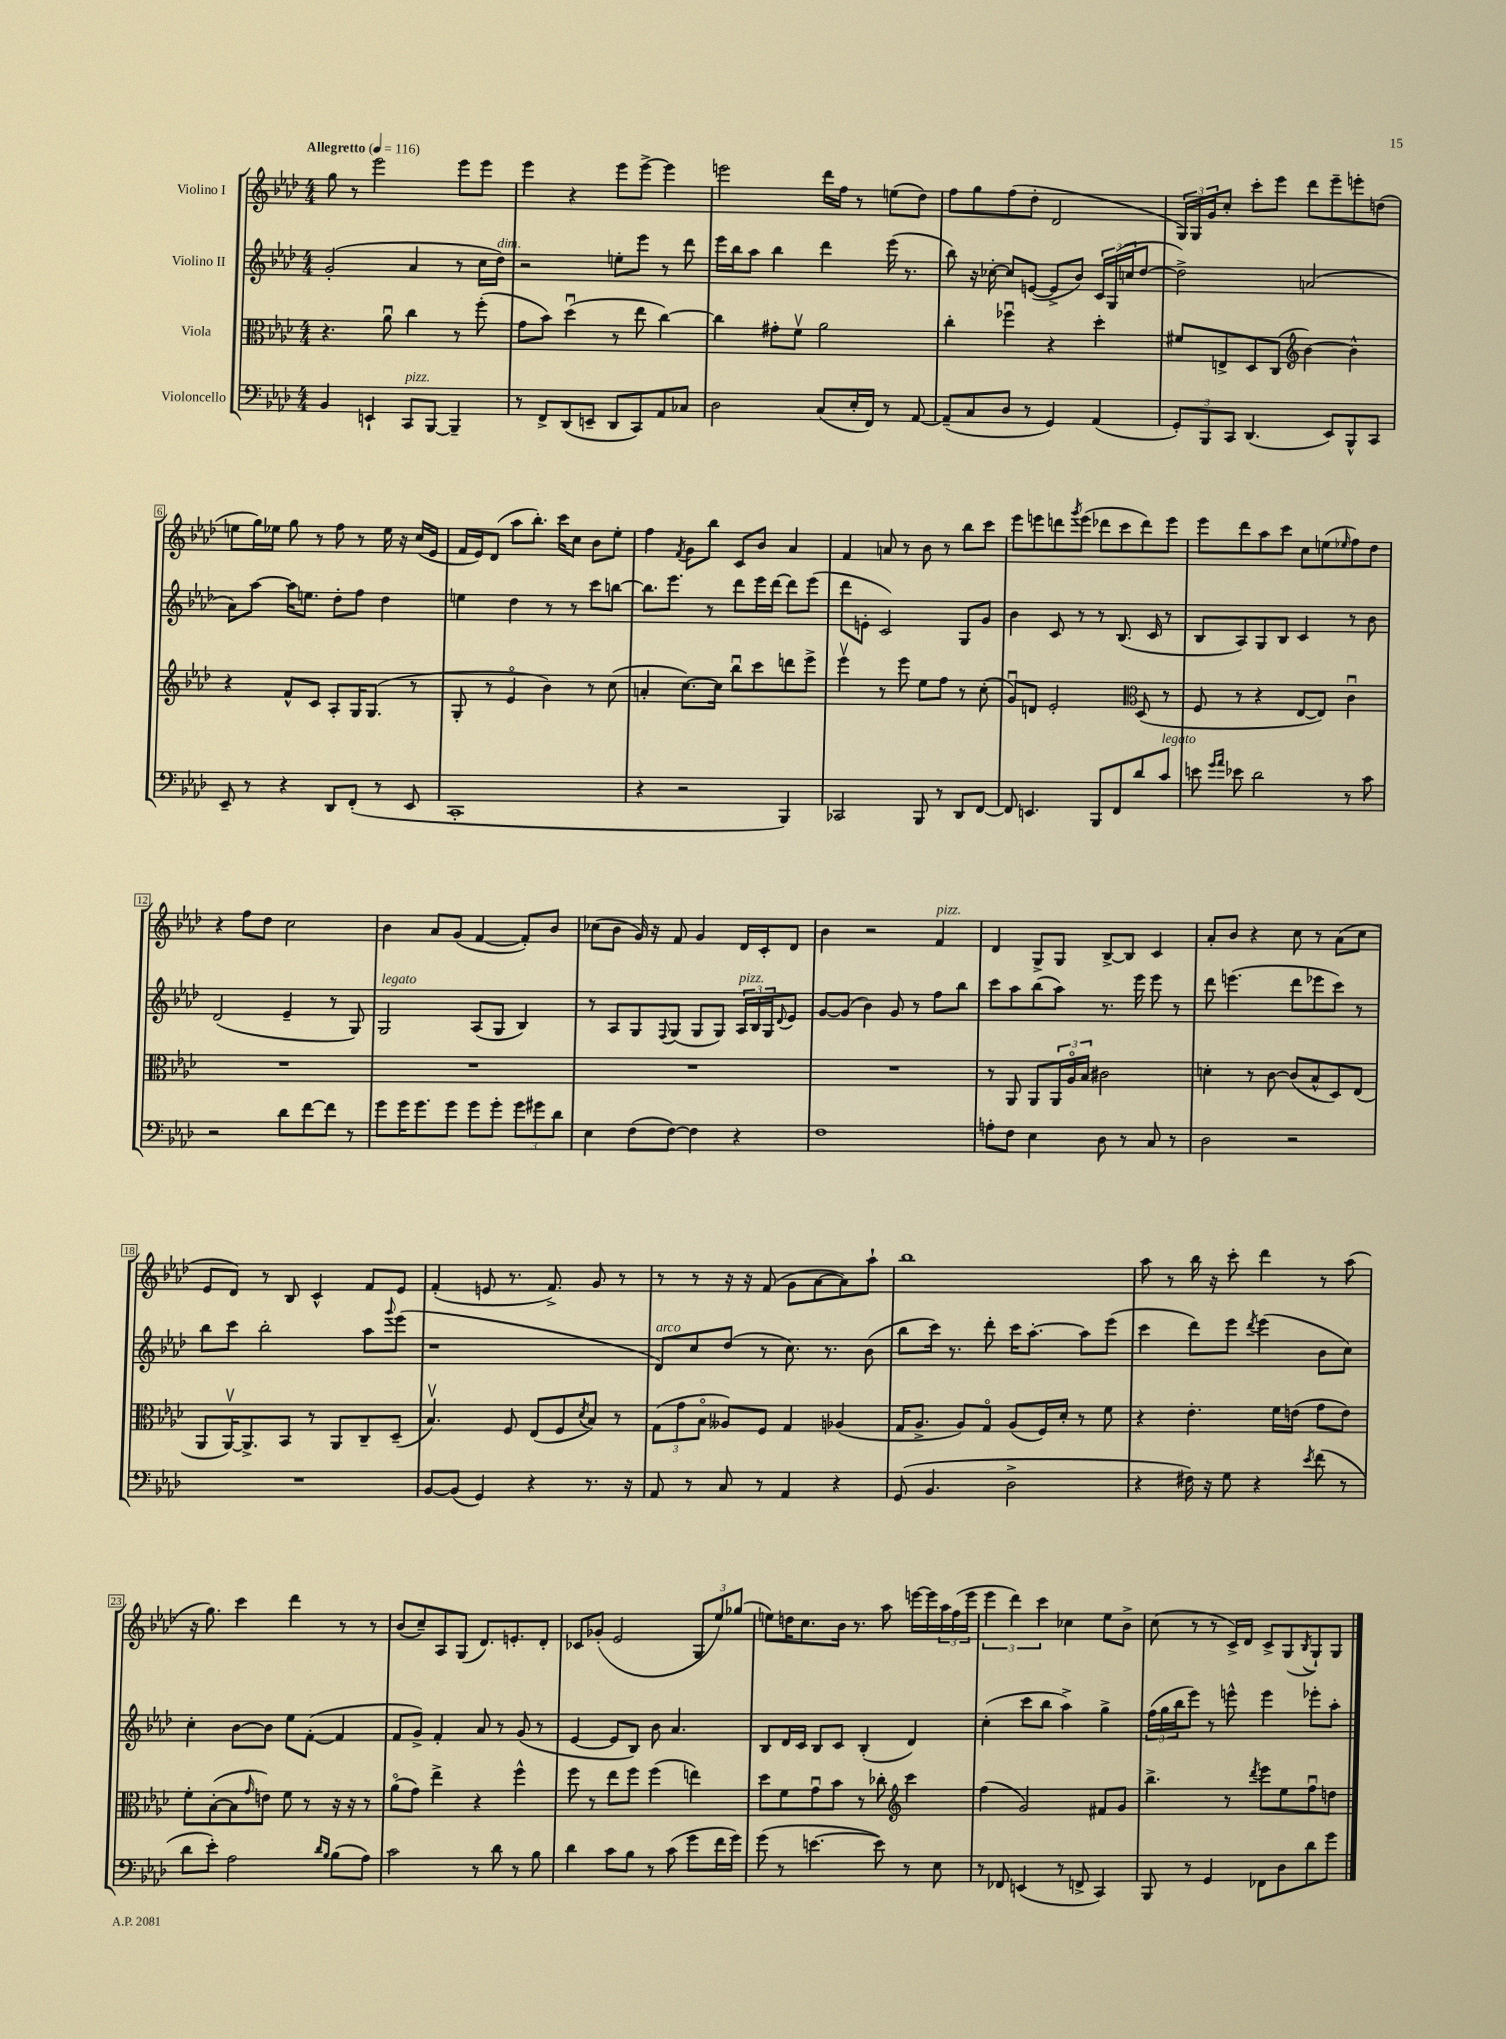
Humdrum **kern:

**kern	**kern	**kern	**kern
*part4	*part3	*part2	*part1
*staff4	*staff3	*staff2	*staff1
*I"Violoncello	*I"Viola	*I"Violino II	*I"Violino I
*clefF4	*clefC3	*clefG2	*clefG2
*k[b-e-a-d-]	*k[b-e-a-d-]	*k[b-e-a-d-]	*k[b-e-a-d-]
*M4/4	*M4/4	*M4/4	*M4/4
*MM116	*MM116	*MM116	*MM116
=1	=1	=1	=1
!	!	!	!LO:TX:a:B:t=Allegretto
4BB-/	4.r	(2g'/	8gg\
.	.	.	8r
4EEn`/	.	.	2eee-\
.	8a-u\	.	.
!LO:TX:a:i:t=pizz.	!	!	!
8CC/L	4cc\	4a-/	.
[8BBB-/J	.	.	.
4BBB-~/]	8r	8r	8eee-\L
.	(8ff'\	16cc\LL	8eee-\J
!	!	!LO:TX:a:i:t=dim.	!
.	.	16dd-\JJ)	.
=2	=2	=2	=2
8r	8g\L	2r	4eee-\
8FF^/L	8b-\J)	.	.
(8DD-/	(4dd-u\	.	4r
8EEn~/J	.	.	.
8DD-/L	8r	8een'\L	8eee-\L
8CC/)	8ee-\	8eee-\J	[8eee-^\J
8AA-/	[4cc\)	8r	4eee-\]
8C-X/J	.	8ddd-\	.
=3	=3	=3	=3
2D-\	4cc\]	16eee-\LL	2eeen\
.	.	16bb-\J	.
.	.	8aa-\J	.
.	8g#X'\L	4bb-\	.
.	8fv\J	.	.
(8C/L	2a-\	4ddd-\	16ddd-\LL
.	.	.	16ff\JJ
16E-'/L	.	.	8r
16FF/JJ)	.	.	.
8r	.	(16eee-\	(8een\L
.	.	8.r	.
[8AA-/	.	.	8dd-\J)
=4	=4	=4	=4
(8AA-~/L]	4cc'\	8bb-\)	8ff\L
8C/	.	16r	8gg\
.	.	[16cc-X'\	.
8D-/J	4ff-Xu\	8cc-/L]	(8ff\
8r	.	([8en/J	8dd-'\J
4GG/)	4r	8e^/L]	2d-/
.	.	8b-/J)	.
(4AA-/	4dd-'\	24c/LL	.
.	.	(24G/	.
.	.	24ccn/J	.
.	.	[8dd-/J	.
=5	=5	=5	=5
12GG'/L)	8f#X/L	2dd-^\])	24G/LL)
.	.	.	24G/
12BBB-/	.	.	24g/J
.	8En^/	.	8cc'/J
12CC/J	.	.	.
(4.DD-/	8D-/	.	8ccc'\L
.	(8C/J	.	8eee-\J
*	*clefG2	*	*
.	[4b-\)	(2an/	8ddd-\L
8EE-/L)	.	.	8eee-~\
8BBB-^^/	4b-^^\]	.	8eeen'\
8CC/J	.	.	(8ddn\J
!!LO:LB:g=z
=6	=6	=6	=6
8EE-~/	4r	8a-\L)	8een\L
8r	.	[8aa-\J	16gg\L)
.	.	.	16ee-X\JJ
4r	8f^^/L	16aa-\KL]	8gg\
.	.	8.een\J	.
.	8c/J	.	8r
8DD-/L	8A-'/L	8dd-'\L	8ff\
(8FF'/J	16G/K	8ff\J	8r
.	(8.G/J	.	.
8r	.	4dd-\	16ee-\
.	.	.	16r
8EE-/	8r	.	(16cc/LL
.	.	.	16e-/JJ
=7	=7	=7	=7
1CC'	8G'/	4een\	16f/LL
.	.	.	16e-/J)
.	8r	.	(8d-/J
.	4e-/	4dd-\	8aa-\L
.	.	.	8.bb-'\J)
.	4b-\)	8r	.
.	.	.	16ccc\KL
.	.	8r	8cc\J
.	8r	8ccc\L	8b-\L
.	(8cc\	[8bbn\J	8ee-'\J
=8	=8	=8	=8
4r	4an'/	8.bb\L]	4ff\
.	.	8.eee-\J	.
.	.	.	8qf/
2r	[8.cc\L)	.	8g\L
.	.	8r	8bb-\J
.	16cc\Jk]	.	.
.	8bb-u\L	8ddd-\L	8c/L
.	8ccc\	16eee-\L	8b-/J
.	.	[16ddd-\JJ	.
4BBB-/)	8dddn\	8ddd-\L]	4a-/
.	8eee-^\J	(8eee-\J	.
=9	=9	=9	=9
2CC-X/	4eee-v\	8ddd-\L	4f/
.	.	8en'\J	.
.	8r	2c/)	8an/
.	8eee-\	.	8r
8BBB-/	8ee-\L	.	8b-\
8r	8ff\J	.	8r
8DD-/L	8r	8G/L	8bb-\L
[8FF/J	(8cc'\	8g/J	8ccc\J
=10	=10	=10	=10
8FF/]	8gu/L)	4b-\	8eee-\L
4.EEn/	8dn/J	.	8eeen\
.	2e-'/	8c/	8dddn\
.	.	.	8qggg/
.	.	8r	(8eee\J
8BBB-/L	.	8r	8ddd-X\L
8FF/	.	(8.B-/	8ccc\
*	*clefC3	*	*
8d-/	(8D-/	.	8ddd-\)
.	.	16c/	.
!LO:TX:a:i:t=legato	!	!	!
8c/J	8r	8r	8eee\J
=11	=11	=11	=11
8en\	8F/	8B-/L	8eee-\L
16qqg/LL	.	.	.
16qqa-/JJ	.	.	.
8e-X\	8r	8A-/)	8ddd-\
2d-\	4r	8G/	8aa-\
.	.	8B-/J	8ccc\J
.	[8E-/L	4c/	8cc\L
.	8E-/J])	.	(8een\
.	.	.	16qqee-X/
8r	4cu\	8r	8ff\)
8c\	.	8b-\	8dd-\J
!!LO:LB:g=z
=12	=12	=12	=12
2r	1r	(2d-/	4r
.	.	.	8ff\L
.	.	.	8dd-\J
8d-\L	.	4e-~/	2cc\
[8f\	.	.	.
8f\J]	.	8r	.
8r	.	8G/)	.
=13	=13	=13	=13
!	!	!LO:TX:a:i:t=legato	!
8g\L	1r	2G/	4b-\
16g\K	.	.	.
8.g\	.	.	.
.	.	.	8a-/L
8g\J	.	.	(8g/J
8g\L	.	(8A-/L	[4f/
8g'\J	.	8G/J	.
12g\L	.	4B-/)	8f'/L])
12g#X\	.	.	.
.	.	.	8b-/J
12d-\J	.	.	.
=14	=14	=14	=14
4E-\	1r	8r	(8cc-X\L
.	.	8A-/L	8b-\J
(8F\L	.	8G/	16g/)
.	.	.	16r
.	.	8qqF/	.
[8F\J)	.	(8G/J	8f/
4F\]	.	8G/L	4g/
.	.	8G/J)	.
!	!	!LO:TX:a:i:t=pizz.	!
4r	.	24A-/LL	16d-/LL
.	.	24B-/	.
.	.	.	16c'/J
.	.	24G/J	.
.	.	8qqd-/	.
.	.	8e-/J	8d-/J
=15	=15	=15	=15
1F	1r	[8g/L	4b-\
.	.	(8g/J]	.
.	.	4b-\)	2r
.	.	8g/	.
.	.	8r	.
!	!	!	!LO:TX:a:i:t=pizz.
.	.	8ff\L	4f/
.	.	8bb-\J	.
=16	=16	=16	=16
8An'\L	8r	8ccc\L	4d-/
8F\J	8AA-/	8aa-\	.
4E-\	8AA-/L	(8bb-\	8G^/L
.	24AA-/L	8aa-\J)	8G/J
.	24A-/	.	.
.	24B-/JJ	.	.
8D-\	2c#X\	8.r	[8B-^/L
8r	.	.	8B-/J]
.	.	16eee-\	.
8C/	.	8eee-\	4c/
8r	.	8r	.
=17	=17	=17	=17
2D-\	4dn'\	8ddd-\	8a-'/L
.	.	(4.eeen\	8b-/J
.	8r	.	4r
.	[8c\	.	.
2r	(8c/L]	8ddd-\L	8cc\
.	8B-^^/	8eee-X\	8r
.	8D-/)	8ccc\J)	(8a-\L
.	(8E-/J	8r	8cc\J
!!LO:LB:g=z
=18	=18	=18	=18
1r	8AA-/L	8bb-\L	8e-/L
.	[16AA-v/K)	8ccc\J	8d-/J)
.	8.AA-^/]	.	.
.	.	2bb-'\	8r
.	8BB-/J	.	8B-/
.	8r	.	4c^^/
.	8AA-/L	.	.
.	8C~/	8aa-\L	8f/L
.	.	8qqggg/	.
.	(8D-~/J	(8eee-\J	8e-/J
=19	=19	=19	=19
[8BB-/L	4.B-v/)	1r	(4f'/
(8BB-/J]	.	.	.
4GG/)	.	.	8en/
.	8F/	.	8.r
4r	(8E-/L	.	.
.	.	.	8.f^/)
.	8F/	.	.
.	8qd-/	.	.
8.r	8B-/J)	.	8g/
.	8r	.	8r
16r	.	.	.
=20	=20	=20	=20
!	!	!LO:TX:a:i:t=arco	!
8AA-/	(12G\L	8d-/L)	8r
.	12g\	.	.
8r	.	8cc/	8r
.	12B-\J	.	.
8C/	8A--X/L)	(8dd-/J	16r
.	.	.	16r
8r	8F/J	8r	(8f/
4AA-/	4G/	8.cc\)	8g\L
.	.	.	[8a-\
.	.	8.r	.
4r	(4A-X/	.	8a-\])
.	.	(8b-\	8aa-`\J
=21	=21	=21	=21
(8GG/	16G/KL	8bb-\L	1bb-
.	8.A-^/J	.	.
4.BB-/	.	16ccc\Jk)	.
.	.	8.r	.
.	8A-/L)	.	.
.	8G/J	8ddd-'\	.
2D-^\	(8A-/L	16ccc\KL	.
.	.	[8.aa-'\J	.
.	16F/L)	.	.
.	16d-'/JJ	.	.
.	8r	8aa-\L]	.
.	8f\	(8eee-\J	.
=22	=22	=22	=22
4r	4r	4ccc\	8aa-\
.	.	.	8r
16F#X\)	4.e-'\	8ddd-\L)	16bb-\
16r	.	.	16r
8G\	.	8eee-\J	8ccc'\
.	.	8qddd-/	.
4r	.	(4eee-\	4ddd-\
.	16f\LL	.	.
.	(16en\JJ	.	.
8qe-/	.	.	.
(8f\	8g\L	8b-\L	8r
8r	8e\J)	8cc\J)	(8aa-\
!!LO:LB:g=z
=23	=23	=23	=23
8d-\L	8f'\L	4cc'\	16r
.	.	.	8.gg\)
8e-'\J)	([8B-'\	.	.
2A-\	8B-\]	[8b-\L	4ccc\
.	16qqg/	.	.
.	8en\J)	8b-\J]	.
.	8f\	8ee-\L	4ddd-\
.	8r	([8f'\J	.
16qqd-/LL	.	.	.
16qqB-/JJ	.	.	.
(8B-\L	16r	4f/]	8r
.	16r	.	.
8A-\J)	8r	.	8r
=24	=24	=24	=24
2c\	(8a-\L	8f/L	(8b-/L
.	8g\J)	8g^/J)	8cc~/)
.	4ee-^\	4f'/	8A-/
.	.	.	(8G/J
8r	4r	8a-/	8.d-/L)
8d-\	.	8r	.
.	.	.	8.en'/
8r	4ff^^\	(8g/	.
8B-\	.	8r	8d-'/J
=25	=25	=25	=25
4d-\	8ff\	[4e-/	8c-X/L
.	8r	.	(8g-X'/J
8c\L	8ee-\L	8e-/L]	2e-/
8B-\J	8ff\J	8B-/J)	.
8r	(4ff\	8b-\	.
(8c\	.	4.a-/	.
8g\L	4een\)	.	12G/L
.	.	.	12ee-/)
16f\L	.	.	.
.	.	.	(12gg-X/J
16g\JJ)	.	.	.
=26	=26	=26	=26
(8g\	8dd-\L	8B-/L	8een\L)
8r	8f\	16d-/L	16ddn\K
.	.	16c/JJ	8.cc\
[4.en\	8gu\	8B-/L	.
.	8b-\J	8c/J	16b-\Jk
.	.	.	8.r
.	8r	(4B-'/	.
8e\])	8cc-X'\	.	8aa-\
*	*clefG2	*	*
8r	4ccc\	4d-/)	[16eeen\LL
.	.	.	16eee\]
8E-\	.	.	24aa-\
.	.	.	(24ff\
.	.	.	24eee\JJ
=27	=27	=27	=27
8r	(4ff\	(4cc'\	6eee-\
8FF-X/	.	.	.
.	.	.	6ddd-\)
(4EEn/	2g/)	8ccc\L	.
.	.	.	6ccc\
.	.	8bb-\J	.
8r	.	4aa-^\)	4cc-X\
8FFn^/	.	.	.
4CC/)	8f#X/L	4gg^\	8ee-\L
.	8g/J	.	8b-^\J
=28	=28	=28	=28
8BBB-/	4.bb-^\	(24ff\LL	(8cc\
.	.	24gg\	.
.	.	24bb-\J	.
8r	.	8eee-\J)	8r
4GG/	.	8r	8r
.	8r	8eeen^^\	16c^/LL)
.	.	.	16d-/JJ
.	8qddd-/	.	.
8FF-X\L	8eee-\L	4eee\	8c^/L
8D-\	8ee-\	.	(8G/
.	.	.	8qB-/
8d-\	8ffu\	8eee-X'\L	8G`/)
8g\J	8ddn\J	8aa-'\J	8G/J
==	==	==	==
*-	*-	*-	*-
